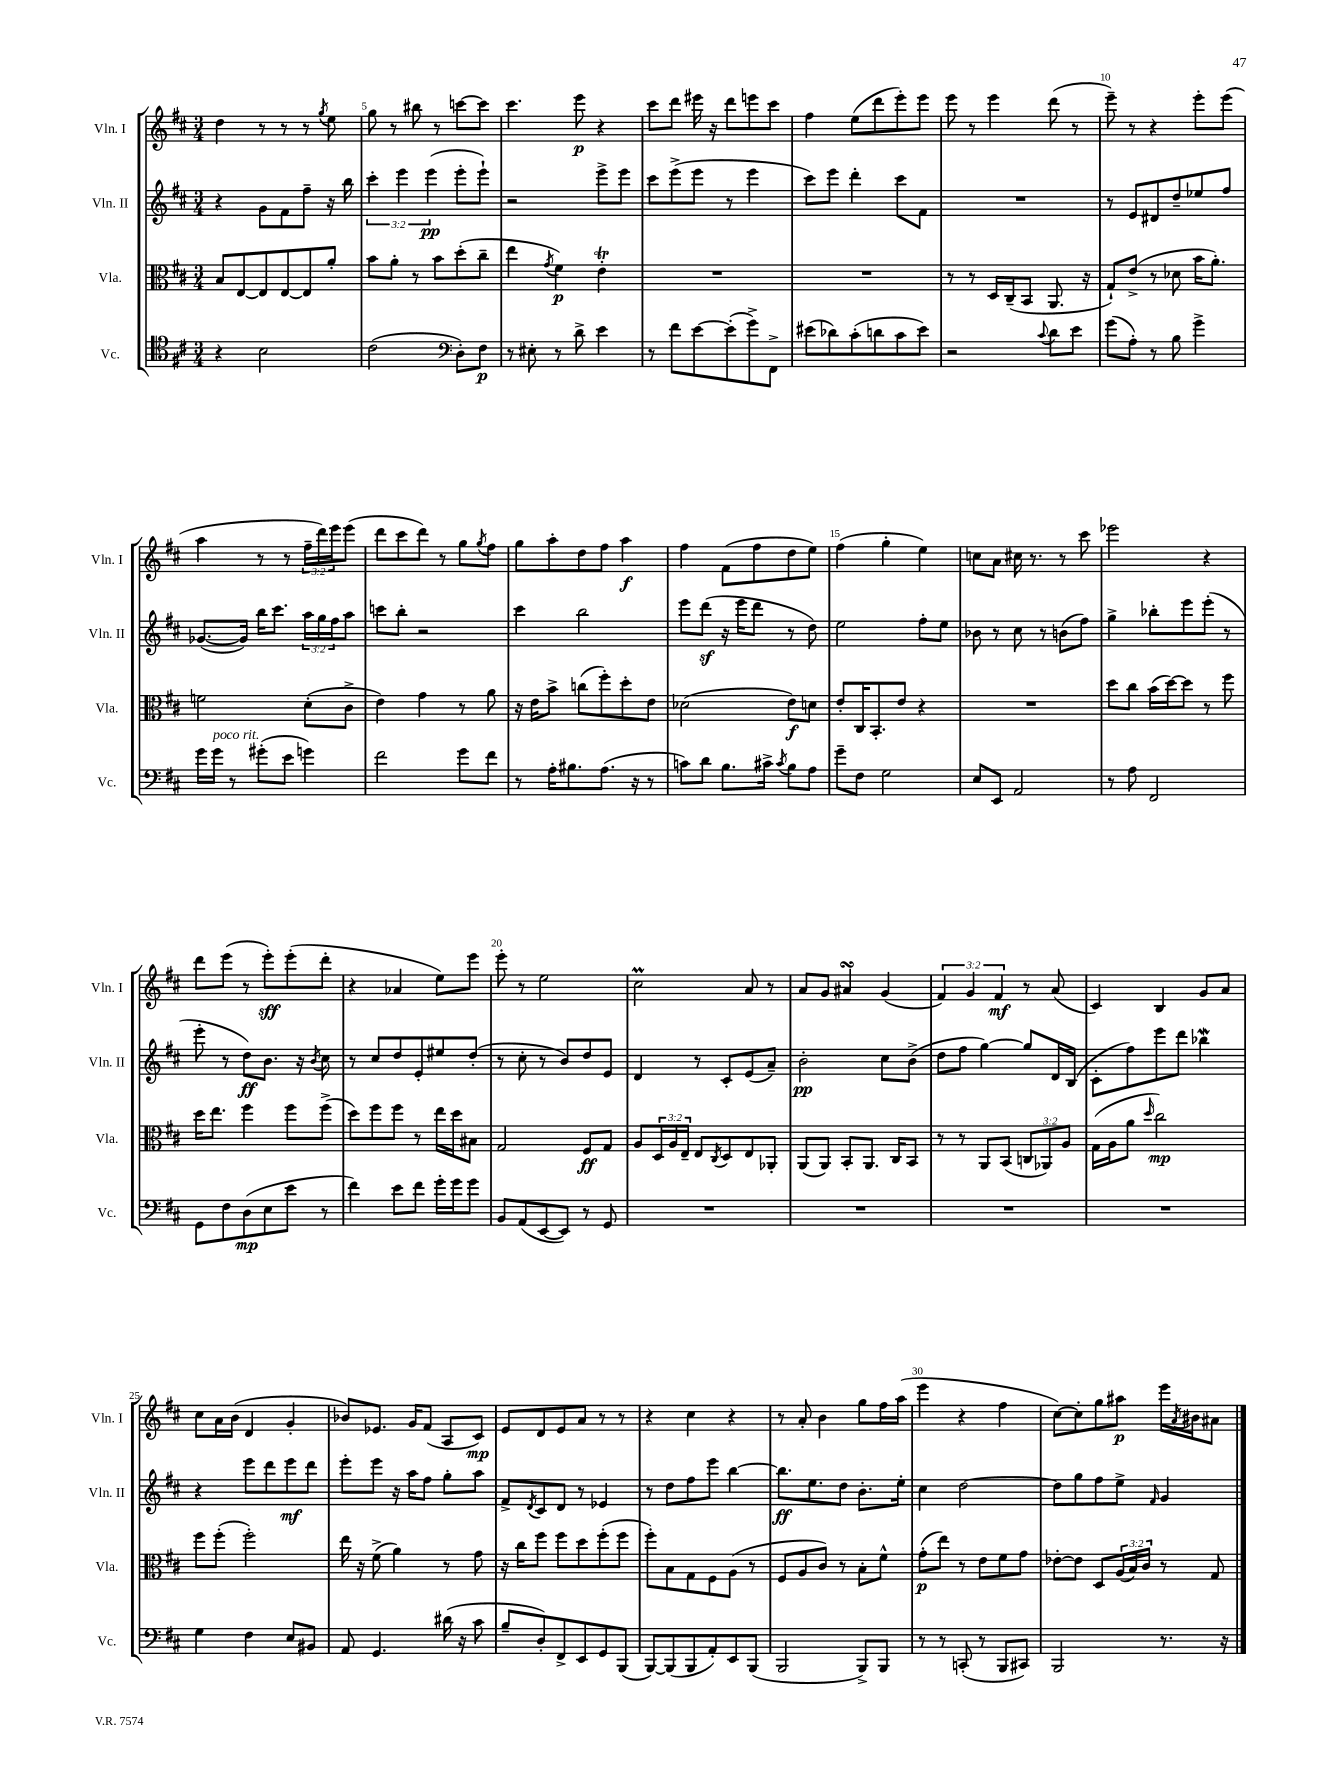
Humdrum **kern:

**kern	**kern	**kern	**kern
*staff4	*staff3	*staff2	*staff1
*clefC4	*clefC3	*clefG2	*clefG2
*k[f#c#]	*k[f#c#]	*k[f#c#]	*k[f#c#]
*M3/4	*M3/4	*M3/4	*M3/4
4r	8B	4r	4dd
.	[8E	.	.
2B	8E]	8g	8r
.	[8E	8f#	8r
.	8E]	8ff#~	8r
.	.	.	8qgg
.	8a'	16r	8ee
.	.	16bb	.
=	=	=	=
(2c#	8b	6ccc#'	8gg
.	8a'	.	8r
.	.	6eee	.
.	8r	.	8bb#
.	.	(6eee	.
.	8b	.	8r
*clefF4	*	*	*
8D')	(8dd'	8eee'	[8ccc
8F#	8cc#~	8eee`)	8ccc]
=	=	=	=
8r	4ee	2r	4.ccc#
8E#'	.	.	.
.	8qg	.	.
8r	4f#)	.	.
8d^	.	.	8eee
4e	4e'	8eee^	4r
.	.	8eee	.
=	=	=	=
8r	2.r	8ccc#	8ccc#
8f#	.	(8eee^	8ddd
[8e	.	8eee	16eee#
.	.	.	16r
(8e']	.	8r	8ddd
8g^)	.	4eee	8eee
8FF#^	.	.	8ccc#
=	=	=	=
(8e#	2.r	8ccc#)	4ff#
8d-)	.	8eee	.
(8c#'	.	4ddd'	(8ee
8d	.	.	8ddd
8c#	.	8ccc#	8eee')
8e#)	.	8f#	8eee
=	=	=	=
2r	8r	2.r	8eee
.	8r	.	8r
.	16D	.	4eee
.	(16C#~	.	.
.	8BB	.	.
8qqc#	.	.	.
8d	8.AA	.	(8ddd
8e	.	.	8r
.	16r	.	.
=	=	=	=
(8g	8G`)	8r	8eee~)
8A')	(8e^	8e	8r
8r	8r	8d#	4r
8B	8d-	8dd~	.
4g^	16b	8ee-	8eee'
.	8.a')	.	.
.	.	8ff#	(8eee
=	=	=	=
16g	2f	([8.g-	4aa
16g	.	.	.
8r	.	.	.
.	.	16g-])	.
(8g#'	.	16bb	8r
.	.	8.ccc#	.
8e	.	.	8r
4g)	(8d'	24aa	24ff#~
.	.	24gg	24ddd)
.	.	24ff#	24eee
.	8c#^	8aa	(8eee
=	=	=	=
2f#	4e)	8ccc	8ddd
.	.	8bb'	8ccc#
.	4g	2r	8ddd)
.	.	.	8r
8g	8r	.	8gg
.	.	.	8qgg
8f#	8a	.	8ff#
=	=	=	=
8r	16r	4ccc#	8gg
.	16e	.	.
16A'	8b^	.	8aa'
8.B#	.	.	.
.	(8cc	2bb	8dd
(8.A	8ff#')	.	8ff#
.	8dd'	.	4aa
16r	.	.	.
8r	8e	.	.
=	=	=	=
8c)	(2d-	8eee	4ff#
8d	.	(8ddd	.
8.B	.	16r	(8f#
.	.	16eee	.
.	.	8ddd	8ff#
16c#^	.	.	.
8qc#	.	.	.
8B	8e)	8r	8dd
8A	8d	8dd)	8ee)
=	=	=	=
8g~	8e'	2ee	(4ff#
8F#	16C#	.	.
.	8.BB'	.	.
2G	.	.	4gg'
.	8e	.	.
.	4r	8ff#'	4ee)
.	.	8ee	.
=	=	=	=
8E	2.r	8b-	8cc
8EE	.	8r	8a
2AA	.	8cc#	16cc#
.	.	.	8.r
.	.	8r	.
.	.	(8b	8r
.	.	8ff#)	8ccc#
=	=	=	=
8r	8dd	4gg^	2eee-
8A	8cc#	.	.
2FF#	(16b	8bb-'	.
.	[16dd)	.	.
.	8dd]	8eee	.
.	8r	(8eee'	4r
.	8ff#	8r	.
=	=	=	=
8GG	16dd	8eee'	8ddd
.	8.ee	.	.
8F#	.	8r	(8eee
(8D	4ff#	8dd)	8r
8E	.	8.b	8eee')
8e	8ff#	.	(8eee'
.	.	16r	.
.	.	8qb	.
8r	(8ff#^	8cc#	8ddd'
=	=	=	=
4f#)	8dd)	8r	4r
.	8ff#	8cc#	.
8e	8ff#	8dd	4a-
8f#	8r	8e'	.
16g'	16ee	8ee#	8ee)
16g	16dd	.	.
8g	8B#	(8dd'	8eee
=	=	=	=
8BB	2G	8r	8eee'
(8AA	.	8cc#'	8r
[8EE	.	8r	2ee
8EE])	.	8b)	.
8r	8F#	8dd	.
8GG	8G	8e	.
=	=	=	=
2.r	8A	4d	2cc#
.	24D	.	.
.	24A	.	.
.	24E~	.	.
.	8E	8r	.
.	8qC#	.	.
.	8D	8c#'	.
.	8E	(8e	8a
.	8AA-'	8a~)	8r
=	=	=	=
2.r	(8AA	2b'	8a
.	8AA)	.	8g
.	8BB'	.	4a#
.	8.AA	.	.
.	.	8cc#	(4g
.	16C#	.	.
.	8BB	(8b^	.
=	=	=	=
2.r	8r	8dd	6f#)
.	8r	8ff#	.
.	.	.	6g
.	8AA	[4gg)	.
.	.	.	6f#
.	(8BB	.	.
.	12C	8gg]	8r
.	12AA-)	.	.
.	.	16d	(8a
.	12A	.	.
.	.	(16B	.
=	=	=	=
2.r	(16G	8c#'	4c#)
.	16A	.	.
.	8a	8ff#)	.
.	16qqdd	.	.
.	2cc#)	8eee	4B
.	.	8ddd	.
.	.	4bb-	8g
.	.	.	8a
=	=	=	=
4G	8ff#	4r	8cc#
.	(8ff#'	.	16a
.	.	.	(16b
4F#	2ff#')	8eee	4d
.	.	8ddd	.
8E	.	8eee	4g'
8BB#	.	8ddd	.
=	=	=	=
8AA	16ee	8eee'	8b-)
.	16r	.	.
4.GG	(8f#^	8eee	8.e-
.	4a)	16r	.
.	.	16aa	16g
.	.	8ff#	(8f#
(16d#	8r	8gg'	8A
16r	.	.	.
8c#	8g	8aa	8c#)
=	=	=	=
8B~	16r	8f#^	8e
.	16cc#	.	.
.	.	8qd	.
8D')	8ff#	8c#	8d
8FF#^	8ff#	8d	8e
8EE	8dd	8r	8a
8GG	(8ff#'	4e-	8r
(8BBB	8ff#	.	8r
=	=	=	=
[8BBB)	8ff#')	8r	4r
(8BBB]	8B	8dd	.
8BBB	8G	8ff#	4cc#
8AA')	8F#	8eee	.
8EE	(8A	[4bb	4r
(8BBB	8r	.	.
=	=	=	=
2BBB	8F#	8.bb]	8r
.	8A	.	8a'
.	.	8.ee	.
.	8c#)	.	4b
.	8r	8dd	.
8BBB^)	8B'	8.b'	8gg
8BBB	8f#^^	.	16ff#
.	.	16ee'	(16aa
=	=	=	=
8r	(8g'	4cc#	4eee
8r	8ee)	.	.
(8CC'	8r	[2dd	4r
8r	8e	.	.
8BBB	8f#	.	4ff#
8CC#)	8g	.	.
=	=	=	=
2BBB	[8e-'	8dd]	[8cc#)
.	8e-]	8gg	8cc#']
.	8D	8ff#	8gg
.	(24A	8ee^	8aa#
.	24B)	.	.
.	24c#	.	.
.	.	16qqf#	.
8.r	8r	4g	16eee
.	.	.	8qa
.	.	.	16b#
.	8G	.	8a#
16r	.	.	.
==	==	==	==
*-	*-	*-	*-
